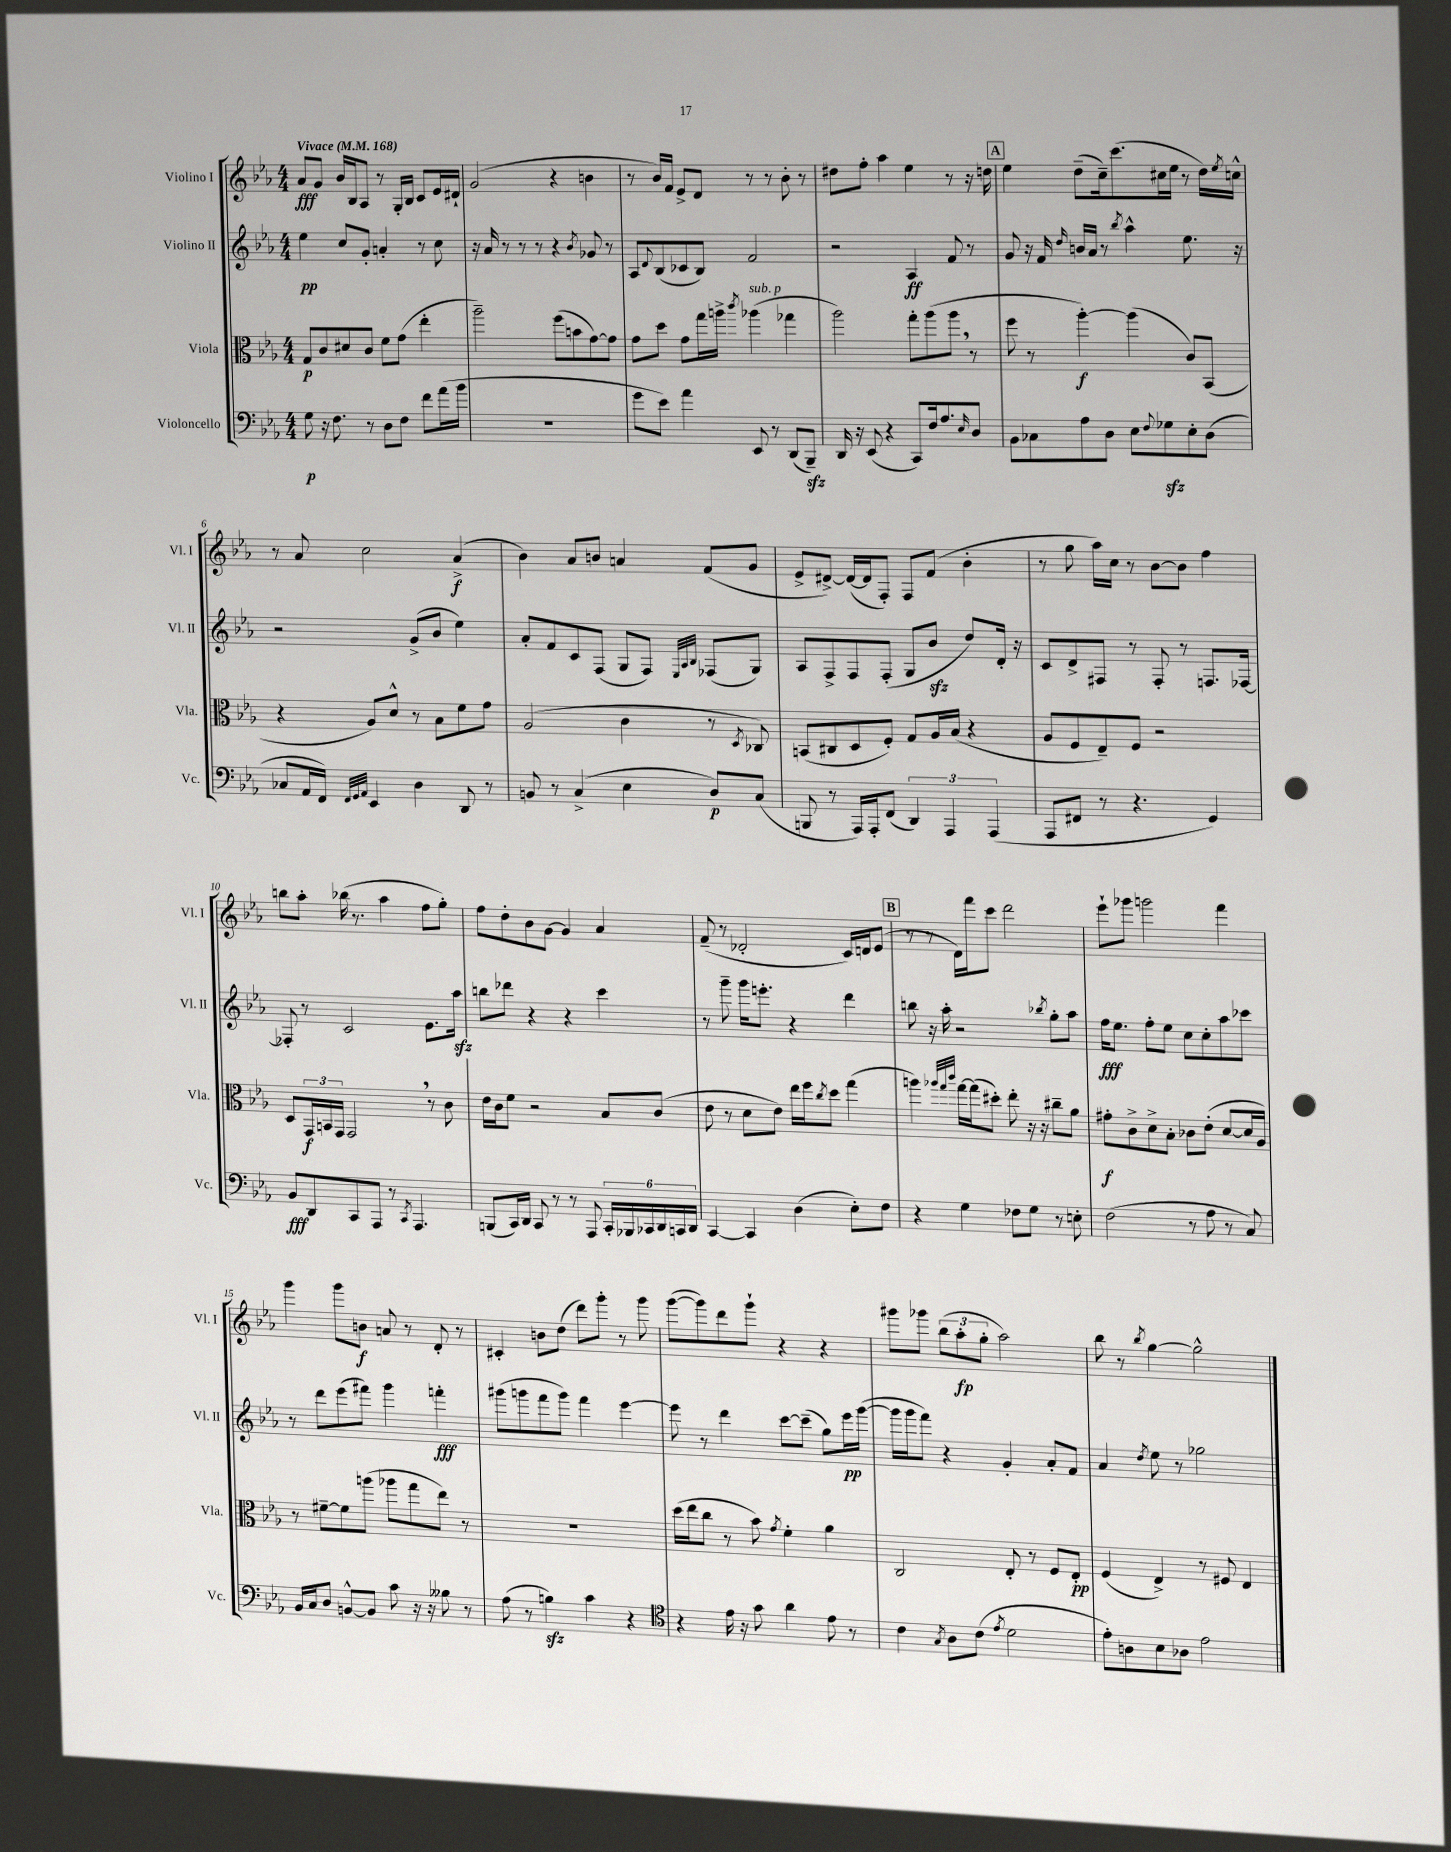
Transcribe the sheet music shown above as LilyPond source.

<<
\new StaffGroup <<
\new Staff = "s0" \with { instrumentName = "Violino I" shortInstrumentName = "Vl. I" } {
    \clef treble \key ees \major \numericTimeSignature \time 4/4 \tempo "Vivace" 4 = 168
    aes'8\fff g'8 bes'16 bes16 aes8 r8 g16-. bes16 c'8 ees'16 dis'16-! |
    g'2( r4 b'4 |
    r8 bes'16) f'16 ees'8-> d'8 r8 r8 bes'8-. r8 |
    dis''8 f''8-. aes''4 ees''4 r8 r16 d''16 |
    \mark \markup { \box "A" } ees''4 d''8--( c''16--) c'''8.( cis''16 ees''16 r8 d''16) \acciaccatura { ees''8 } c''16-^ |
    r8 aes'8 c''2 aes'4->\f( |
    bes'4) aes'8 b'8 a'4 f'8( g'8 |
    ees'8-> dis'8~->) dis'16~( dis'16 f8-.) f8 f'8( bes'4-. |
    r8 g''8 aes''16) c''16 r8 bes'8~ bes'8 f''4 |
    b''8 aes''8-. bes''16( r8. aes''4 f''8 g''8-.) |
    f''8 d''8-. bes'8 g'8~ g'4 aes'4 |
    f'8--( r8 des'2-. c'16) d'16 ees'8( |
    \mark \markup { \box "B" } r8 r8 d'16) f'''16 c'''8 d'''2 |
    ees'''8-! ges'''8 g'''2 f'''4 |
    g'''4 g'''8 b'8\f a'8 r8 d'8-. r8 |
    cis'4-. b'8 d''8( d'''8) g'''8-. r8 g'''8 |
    g'''8~( g'''8) d'''8 g'''8-! r4 r4 |
    gis'''8 ges'''8 \tuplet 3/2 { bes''8( aes''8-.\fp g''8-. } aes''2) |
    bes''8 r8 \acciaccatura { bes''8 } g''4~ g''2-^ \bar "|." |
}
\new Staff = "s1" \with { instrumentName = "Violino II" shortInstrumentName = "Vl. II" } {
    \clef treble \key ees \major \numericTimeSignature \time 4/4
    ees''4\pp c''8 g'8-. a'4-. r8 c''8 |
    r16 aes'16 r8 r8 r8 r4 \acciaccatura { bes'8 } ges'8 r8 |
    aes8 \appoggiatura { d'8 } bes8( ces'8 bes8) f'2 |
    r2 aes4\ff f'8 r8 |
    \mark \markup { \box "A" } g'8 r16 f'16 \grace { d''16 } b'16 aes'16 r8 \acciaccatura { bes''8 } aes''4-^ ees''8. r16 |
    r2 g'8->( bes'8 ees''4) |
    aes'8-. f'8 c'8 f8( g8 f8) \grace { ees32 aes32 bes32 } fes8( g8) |
    aes8 f8-> f8 f8-.( g8 bes'8\sfz d''8) d'16-. r16 |
    c'8 d'8-> fis8 r8 fis8-. r8 f8. fes16~ |
    fes8-. r8 c'2 ees'8. aes''16\sfz |
    b''8 des'''8 r4 r4 c'''4 |
    r8 g'''8-- g'''16 e'''8.-. r4 d'''4 |
    \mark \markup { \box "B" } b''8 r16 aes''16-. r2 \acciaccatura { bes''8 } g''8-. aes''8 |
    f''16\fff ees''8. f''8-. ees''8 c''8 c''8-. aes''8 ces'''8 |
    r8 d'''8 ees'''8( fis'''8) g'''4 f'''4-.\fff |
    gis'''8( g'''8 f'''8 g'''8) f'''4 ees'''4~ |
    ees'''8 r8 d'''4 c'''8~ c'''8--( g''8) ees'''16\pp g'''16~( |
    g'''16 g'''16 f'''8) r4 g'4-. aes'8-. f'8 |
    aes'4 \acciaccatura { d''8 } ees''8 r8 ges''2 \bar "|." |
}
\new Staff = "s2" \with { instrumentName = "Viola" shortInstrumentName = "Vla." } {
    \clef alto \key ees \major \numericTimeSignature \time 4/4
    g8\p c'8 dis'8 c'8 f'8 g'8( ees''4-. |
    aes''2--) f''8( b'8 g'8~) g'8 |
    g'8 d''8 g'8 g''16 a''16-> \acciaccatura { c'''8 } aes''4^\markup { \italic "sub. p" }( ges''4 |
    aes''2) g''8-. aes''8( aes''8 \breathe r8 |
    \mark \markup { \box "A" } f''8 r8 aes''4~-.\f) aes''4( c'8) bes,8( |
    r4 aes8) d'8-^ r8 bes8 f'8 g'8 |
    aes2( c'4 r8 \acciaccatura { d8 } ces8) |
    b,8( cis8 d8 f8-.) g8 aes16 bes16( r4 |
    aes8 f8 ees8--) f8 r2 |
    d8 \tuplet 3/2 { g,16\f b,16 g,16 } g,2 \breathe r8 c'8 |
    ees'16 c'16 f'8 r2 bes8 c'8( |
    ees'8 r8 d'8 ees'8) ees''16 f''16 \acciaccatura { c''8 } d''8 g''4( |
    \mark \markup { \box "B" } a''4) \grace { aes''32 g''32 c'''32 } g''16~ g''16( dis''8-.) ees''8-. r16 r16 cis''8-- aes'8 |
    gis'8-.\f c'8-> d'8-> bes8-. ces'8 ees'8-.( d'8~ d'16 aes16) |
    r8 fis'8~-- fis'8 a''8( aes''8 g''8 ees''8) r8 |
    R1 |
    d''16( ees''16 c''8 r8 bes'8) \acciaccatura { g'8 } f'4-. aes'4 |
    c2 ees8-. r8 f8 ees8-.\pp |
    f4( ees4->) r8 fis8 ees4 \bar "|." |
}
\new Staff = "s3" \with { instrumentName = "Violoncello" shortInstrumentName = "Vc." } {
    \clef bass \key ees \major \numericTimeSignature \time 4/4
    g8\p r16 f8. r8 d8 f8 f'8 aes'16( bes'16 |
    R1 |
    g'8 ees'8) aes'4 ees,8 r8 d,8( bes,,8--\sfz) |
    d,16 r16 ees,8( r4 c,8) f16 aes8. \grace { ees16 } d8 |
    \mark \markup { \box "A" } bes,8 ces8 aes8 d8 ees8 \appoggiatura { f8 } ges8\sfz ees8-. d8( |
    ces8 aes,16 f,16) \grace { f,32 g,32 aes,32 } ees,4 d4 d,8 r8 |
    b,8 r8 c4->( ees4 d8\p) c8( |
    b,,8 r8 aes,,16) aes,,16-. f,8( \tuplet 3/2 { d,4) aes,,4 aes,,4( } |
    aes,,8 fis,8 r8 r4. g,4) |
    bes,8\fff d,8 c,8 aes,,8 r8 \acciaccatura { c,8 } aes,,4. |
    b,,8( c,16) d,16 c,8 r8 r8 aes,,8 \tuplet 6/4 { c,16-. bes,,16 ces,16 d,16 c,16 d,16 } |
    c,4~ c,4 d4( ees8-.) f8 |
    \mark \markup { \box "B" } r4 g4 fes8 g8 r8 e8-. |
    f2( r8 aes8 r8 c8) |
    bes,16 c16 d8 b,8~-^ b,8 c'8 r16 r16 beses8 r8 |
    aes8( r8 b4\sfz) c'4 r4 |
    \clef tenor r4 ees'16 r16 g'8 aes'4 ees'8 r8 |
    c'4 \acciaccatura { g8 } aes8 c'8( \acciaccatura { ees'8 } d'2 |
    ees'8-.) a8 bes8 aes8 ees'2 \bar "|." |
}
>>
>>
